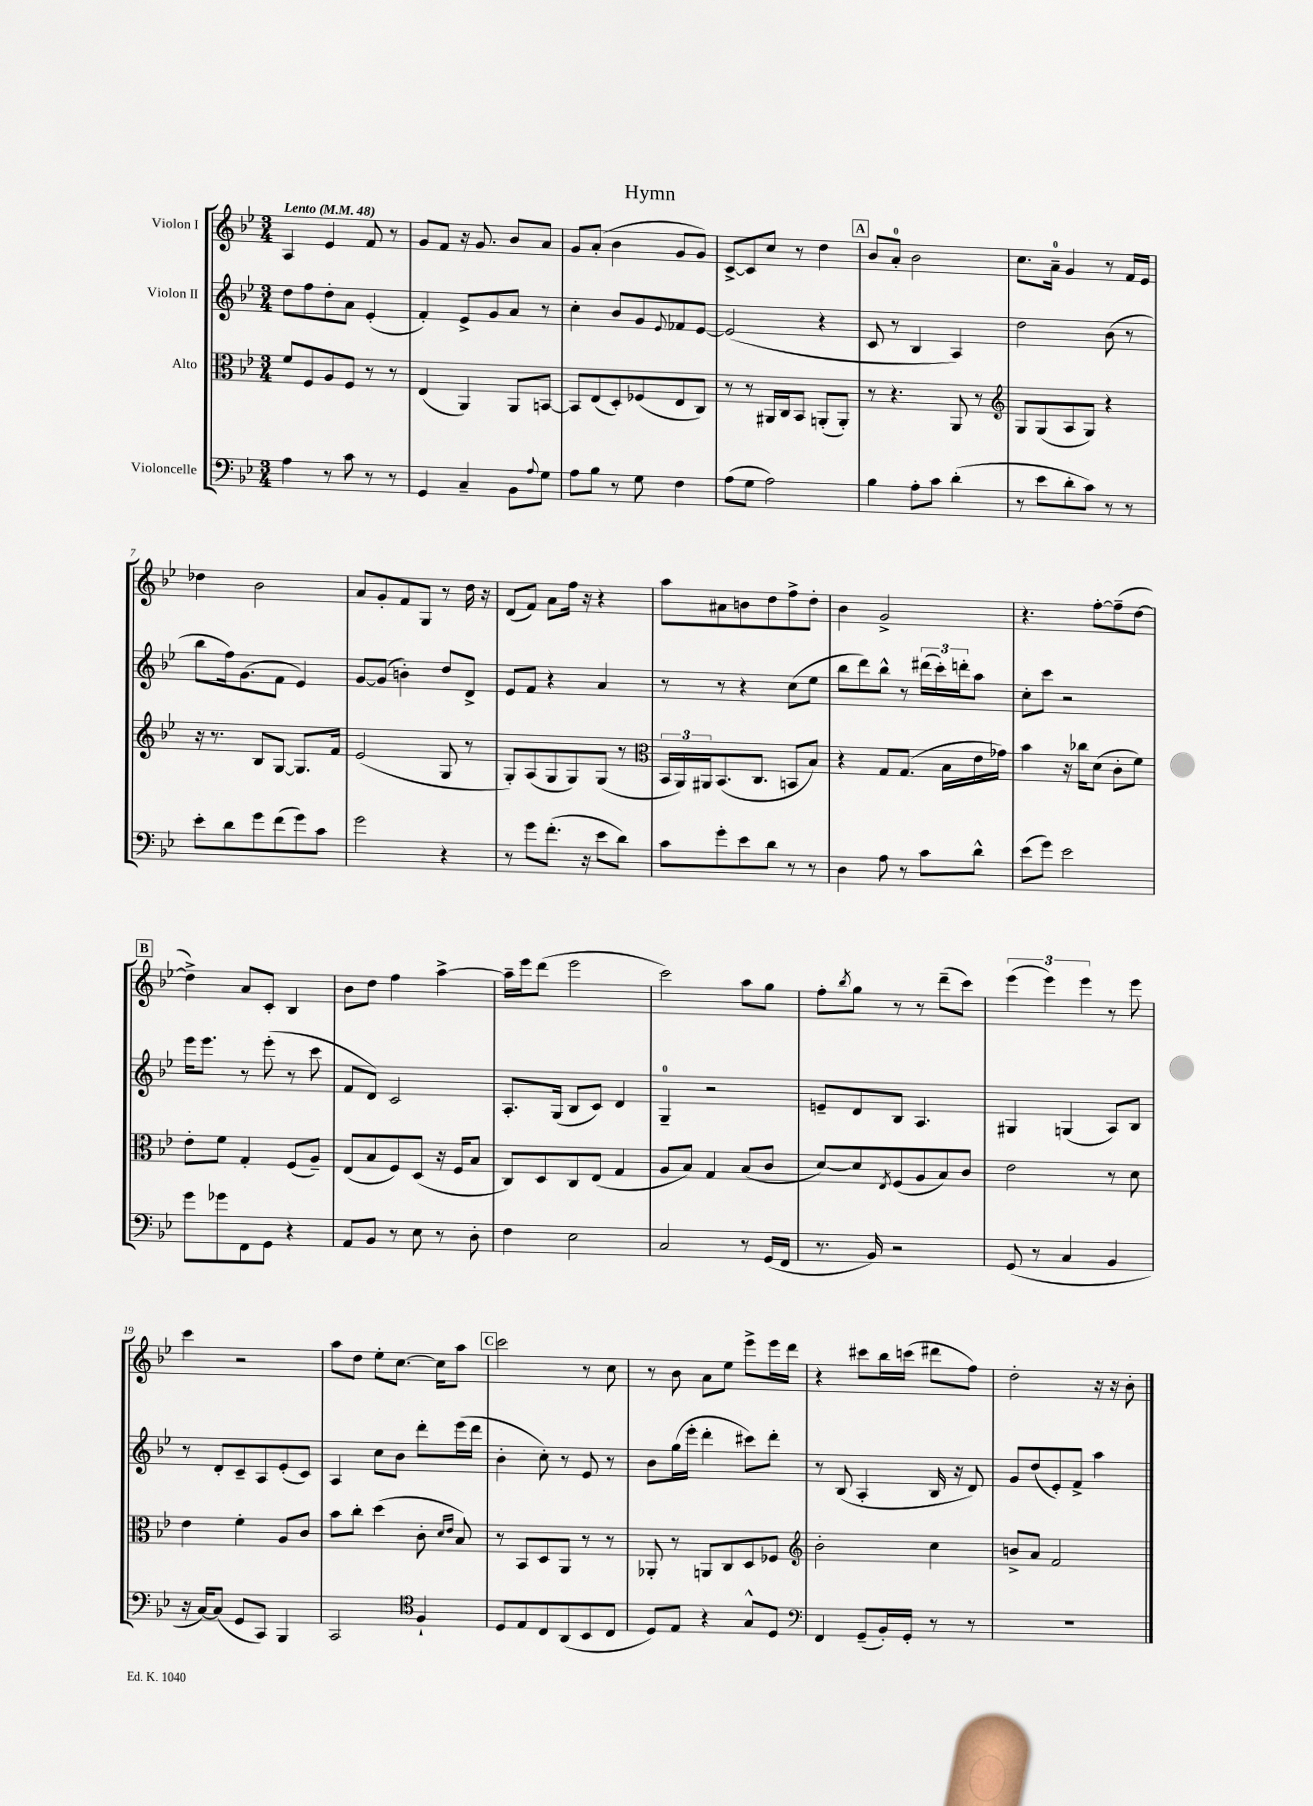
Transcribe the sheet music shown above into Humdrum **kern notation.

**kern	**kern	**kern	**kern
*staff4	*staff3	*staff2	*staff1
*clefF4	*clefC3	*clefG2	*clefG2
*k[b-e-]	*k[b-e-]	*k[b-e-]	*k[b-e-]
*M3/4	*M3/4	*M3/4	*M3/4
*MM48	*MM48	*MM48	*MM48
4A	8f	8dd	4A
.	8F	8ff	.
8r	8A	8dd'	4e-
8c	8F	8a	.
8r	8r	(4e-'	8f
8r	8r	.	8r
=	=	=	=
4GG	(4E-	4f')	8g
.	.	.	8f
4C~	4AA)	8e-^	16r
.	.	.	8.g
.	.	8g	.
8BB-	8AA	8a	8b-
8qqA	.	.	.
8G	[8BB	8r	8a
=	=	=	=
8A	8BB]	4cc'	8g
8B-	(8E-	.	(8a'
8r	8D')	8b-	4b-
8G	(8F-	8g	.
.	.	8qqe-	.
4F	8E-	8f-	8g
.	8C)	[8e-	8g)
=	=	=	=
(8A	8r	(2e-]	[8c^
8G	8r	.	8c]
2A)	16AA#	.	8cc
.	16C	.	.
.	8BB-	.	8r
.	(8AA'	4r	4dd
.	8AA')	.	.
=	=	=	=
4B-	8r	8c	8b-
.	4.r	8r	8a'
8A'	.	4B-	2b-
8c	.	.	.
(4d'	8AA	4A)	.
.	8r	.	.
=	=	=	=
*	*clefG2	*	*
8r	8G	2dd	8.cc
8e-	(8G	.	.
.	.	.	16a~
8d'	8A	.	4g
8c)	8G)	.	.
8r	4r	(8b-	8r
8r	.	8r	16f
.	.	.	16e-
=	=	=	=
8e-'	16r	8bb-	4dd-
.	8.r	.	.
8d	.	16ff)	.
.	.	(8.g	.
8g	8B-	.	2b-
(8f	[8G	8f	.
8g)	8.G]	4e-)	.
8c	.	.	.
.	16f	.	.
=	=	=	=
2g	(2e-	[8g	8a
.	.	(8g]	8g'
.	.	4b')	8f
.	.	.	8G
4r	8G	8dd	8r
.	8r	8d^	16dd
.	.	.	16r
=	=	=	=
8r	8G')	8e-	(8d
8g	(8A	8f	8f)
(8.f'	8G	4r	8a
.	8G)	.	16ff
16r	.	.	16r
8e-	(8G	4a	4r
8d)	8r	.	.
=	=	=	=
*	*clefC3	*	*
8c	24BB-	8r	8aa
.	24AA)	.	.
.	24AA#	.	.
8g'	(8.BB-	8r	8a#
8e-	.	4r	8b
.	8.C	.	.
8d	.	.	8dd
8r	8BB	(8cc	8ff^
8r	8B-)	8ee-	8dd'
=	=	=	=
4D	4r	8bb-	4b-
.	.	8ddd)	.
8A	8G	8bb-^^	2g^
8r	(8.G	8r	.
8c	.	(24ddd#	.
.	.	24ccc')	.
.	16B-	.	.
.	.	24ddd'	.
8d^^	16e-	8aa	.
.	16g-)	.	.
=	=	=	=
(8e-	4b-	8cc'	4.r
8g)	.	8ccc	.
2e-	16r	2r	.
.	16cc-	.	.
.	(8d	.	[8ff'
.	8c'	.	(8ff~]
.	8f)	.	[8dd
=	=	=	=
8g	8e-'	16eee-	4dd^])
.	.	8.eee-	.
8g-	8f	.	.
8FF	4G'	8r	8a
8GG	.	(8eee-'	8c'
4r	(8F	8r	4B-
.	8A~)	8ccc	.
=	=	=	=
8AA	(8E-	8f	8b-
8BB-	8B-	8d)	8dd
8r	8F)	2c	4ff
8E-	(8D	.	.
8r	16r	.	[4aa^
.	16F	.	.
8D'	8B-	.	.
=	=	=	=
4F	8C)	8.A'	16aa~]
.	.	.	16eee-
.	8D	.	(8ddd
.	.	(16G	.
2E-	8C	8B-	2eee-
.	(8E-	8c)	.
.	4G	4d	.
=	=	=	=
2C	8A	4G~	2ccc)
.	8B-)	.	.
.	4G	2r	.
8r	(8B-	.	8aa
(16GG	8c	.	8gg
16FF	.	.	.
=	=	=	=
8.r	[8d)	8e~	8ff'
.	.	.	8qbb-
.	8d]	8d	8gg
16BB-)	.	.	.
.	8qE-	.	.
2r	(8F	8B-	8r
.	8A	4.A	8r
.	8B-)	.	(8ddd~
.	8c	.	8ccc)
=	=	=	=
(8GG	2e-	4G#	(6eee-
8r	.	.	.
.	.	.	6eee-)
4C	.	(4G	.
.	.	.	6eee-
4BB-	8r	8A)	8r
.	8d	8B-	8eee-
=	=	=	=
16r	4e-	8r	4ccc
[16C)	.	.	.
(8C]	.	8d'	.
8GG	4f'	8c~	2r
8CC)	.	8A	.
4BBB-	8A	(8e-'	.
.	8c	8c)	.
=	=	=	=
2CC	8b-	4A	8aa
.	8cc'	.	8dd
.	(4dd	8cc	8ee-'
.	.	8b-	[8.cc
*clefC4	*	*	*
4F`	8c'	8ddd'	.
.	.	.	16cc]
.	16qqd	.	.
.	16qqe-	.	.
.	8B-)	(16eee-	8aa
.	.	16ddd	.
=	=	=	=
8D	8r	4b-'	2ccc
8E-	8BB-	.	.
8C	8D	8cc')	.
(8AA	8AA	8r	.
8BB-	8r	8e-	8r
8C	8r	8r	8cc
=	=	=	=
8D)	8AA-'	8b-	8r
8E-	8r	(16gg	8b-
.	.	16eee-'	.
4r	8AA	4ddd'	8a
.	8C	.	8ee-
8G^^	8D	8ccc#)	8eee-^
8D	8F-	8ddd'	16eee-
.	.	.	16ddd
=	=	=	=
*clefF4	*clefG2	*	*
4FF	2b-'	8r	4r
.	.	(8B-	.
(8GG~	.	4A'	8ccc#
16BB-')	.	.	16bb-
16GG'	.	.	(16ccc
8r	4cc	16B-	8ddd#
.	.	16r	.
8r	.	8d)	8ff)
=	=	=	=
2.r	8b^	8g	2dd'
.	8a	(8dd	.
.	2f	8e-')	.
.	.	8f^	.
.	.	4aa	16r
.	.	.	16r
.	.	.	8b-'
==	==	==	==
*-	*-	*-	*-
